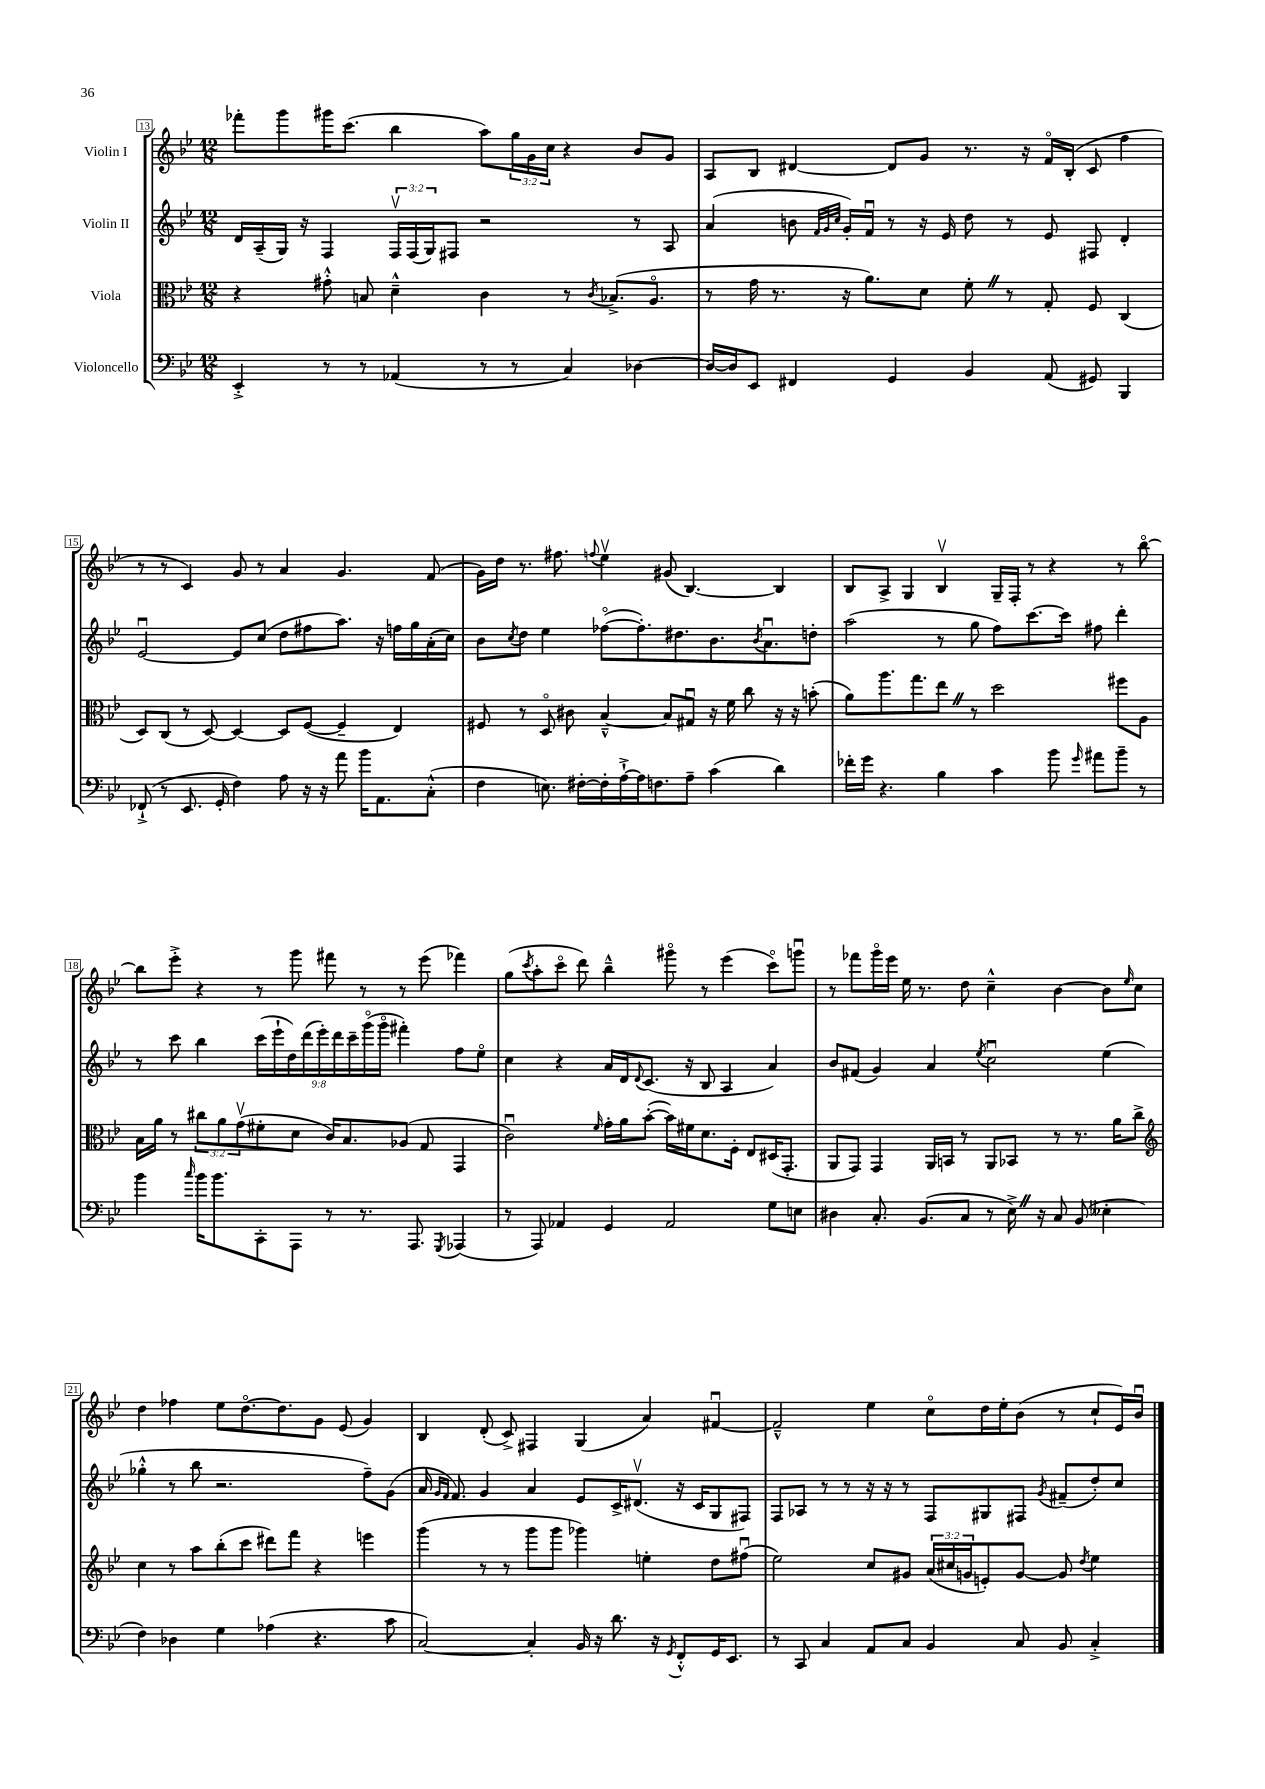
<<
\new StaffGroup <<
\new Staff = "s0" \with { instrumentName = "Violin I" } {
    \clef treble \key bes \major \numericTimeSignature \time 12/8 \override Staff.TupletNumber.text = #tuplet-number::calc-fraction-text
    fes'''8-. g'''8 gis'''16 c'''8.( bes''4 a''8) \tuplet 3/2 { g''16 g'16 c''16 } r4 bes'8 g'8 |
    a8 bes8 dis'4~ dis'8 g'8 r8. r16 f'16\flageolet bes16-.( c'8 f''4 |
    r8 r8 c'4) g'8 r8 a'4 g'4. f'8( |
    g'16) d''16 r8. fis''8. \appoggiatura { f''8 } ees''4\upbow gis'8( bes4.~) bes4 |
    bes8 a8-> g4 bes4\upbow g16-- f16-. r8 r4 r8 bes''8~\flageolet |
    bes''8 ees'''8-.-> r4 r8 g'''8 fis'''8 r8 r8 ees'''8( fes'''4) |
    g''8( \acciaccatura { c'''8 } a''8-. c'''8\flageolet d'''8) bes''4---^ gis'''8\flageolet r8 ees'''4( c'''8\flageolet) g'''8\downbow |
    r8 fes'''8 g'''16\flageolet ees'''16 ees''16 r8. d''8 c''4---^ bes'4~ bes'8 \grace { ees''16 } c''8 |
    d''4 fes''4 ees''8 d''8.~\flageolet d''8. g'8 ees'8( g'4) |
    bes4 d'8-.( c'8->) fis4 g4( a'4) fis'4~\downbow |
    fis'2---^ ees''4 c''8\flageolet d''16 ees''16-. bes'8( r8 c''8-! ees'16) bes'16\downbow \bar "|." |
}
\new Staff = "s1" \with { instrumentName = "Violin II" } {
    \clef treble \key bes \major \numericTimeSignature \time 12/8 \override Staff.TupletNumber.text = #tuplet-number::calc-fraction-text
    d'16 a16--( g16) r16 f4 \tuplet 3/2 { f16\upbow f16( g16) } fis8 r2 r8 a8 |
    a'4( b'8 \grace { f'32 g'32 c''32 } g'16-.) f'16\downbow r8 r16 ees'16 d''8 r8 ees'8 fis8 d'4-. |
    ees'2~\downbow ees'8 c''8( d''8 fis''8 a''8.) r16 f''16 g''16 a'16-.( c''16) |
    bes'8 \acciaccatura { c''8 } d''8 ees''4 fes''8~\flageolet( fes''8.-.) dis''8. bes'8. \acciaccatura { bes'8 } a'8.\downbow d''8-. |
    a''2( r8 g''8 f''8) c'''8.~ c'''16 fis''8 d'''4-. |
    r8 c'''8 bes''4 \tuplet 9/8 { c'''16( ees'''16-! d''16) d'''16( ees'''16-.) d'''16 c'''16-- g'''16\flageolet( g'''16\flageolet } fis'''4-.) f''8 ees''8\flageolet |
    c''4 r4 a'16 d'16 \appoggiatura { d'8 } c'8.( r16 bes8 a4 a'4) |
    bes'8 fis'8( g'4) a'4 \acciaccatura { ees''8 } c''2\downbow ees''4( |
    ges''4-.-^ r8 bes''8 r2. f''8--) g'8( |
    a'16 \grace { g'16 f'16 } f'8.) g'4 a'4 ees'8 c'16-> dis'8.\upbow( r16 c'16 g8 fis8) |
    f8 aes8 r8 r8 r16 r16 r8 f8 gis8 fis8 \acciaccatura { g'8 } fis'8--( d''8-.) c''8 \bar "|." |
}
\new Staff = "s2" \with { instrumentName = "Viola" } {
    \clef alto \key bes \major \numericTimeSignature \time 12/8 \override Staff.TupletNumber.text = #tuplet-number::calc-fraction-text
    r4 gis'8-.-^ b8 d'4---^ c'4 r8 \acciaccatura { c'8 } bes8.->( a8.\flageolet |
    r8 g'16 r8. r16 a'8.) d'8 f'8-. \once \override BreathingSign.text = \markup { \musicglyph "scripts.caesura.straight" } \breathe r8 g8-. f8 c4( |
    d8) c8( r8 d8~) d4~ d8 f8~( f4-- ees4) |
    fis8 r8 d8\flageolet cis'8 bes4~---^ bes8 gis8\downbow r16 f'16 c''8 r16 r16 b'8-.( |
    a'8) a''8. g''8. ees''8 \once \override BreathingSign.text = \markup { \musicglyph "scripts.caesura.straight" } \breathe r8 d''2 fis''8 a8 |
    bes16 a'16 r8 \tuplet 3/2 { cis''8 a'8 g'8\upbow( } fis'8-. d'8 c'16) bes8. aes8( g8 g,4 |
    c'2\downbow) \grace { f'16 } g'16-. a'16 bes'8~-.( bes'16) fis'16 d'8. f16-. ees8 dis16( g,8.-. |
    a,8 g,8) g,4 a,16 b,16 r8 a,8 bes,8 r8 r8. a'16 c''8-> |
    \clef treble c''4 r8 a''8 bes''8-.( c'''8 dis'''8) f'''8 r4 e'''4 |
    g'''4( r8 r8 g'''8 g'''8 ges'''4) e''4-. d''8 fis''8\downbow( |
    ees''2) c''8 gis'8 \tuplet 3/2 { a'16( cis''16 g'16 } e'8-.) g'8~ g'8 \acciaccatura { d''8 } ees''4 \bar "|." |
}
\new Staff = "s3" \with { instrumentName = "Violoncello" } {
    \clef bass \key bes \major \numericTimeSignature \time 12/8
    ees,4-.-> r8 r8 aes,4( r8 r8 c4) des4~ |
    des16~ des16 ees,8 fis,4 g,4 bes,4 a,8( gis,8) bes,,4 |
    fes,8-!->( r8 ees,8. g,16-. f4) a8 r16 r16 a'8 bes'16 a,8. c8-.-^( |
    f4 e8.) fis16~-. fis16-. a16~-!-> a16 f8. a8-- c'4( d'4) |
    fes'16-. g'16 r4. bes4 c'4 bes'8 \grace { g'16 } ais'8 bes'8-- r8 |
    bes'4 \grace { c''16 } bes'16 bes'8. c,8-. a,,8 r8 r8. a,,8. \acciaccatura { g,,8 } aes,,4( |
    r8 a,,8) aes,4 g,4 aes,2 g8 e8 |
    dis4 c8.-. bes,8.( c8 r8 ees16->) \once \override BreathingSign.text = \markup { \musicglyph "scripts.caesura.straight" } \breathe r16 c8 bes,8( eeses4-. |
    f4) des4 g4 aes4( r4. c'8 |
    c2~) c4-. bes,16 r16 d'8. r16 \acciaccatura { g,8 } f,8-.-^ g,16 ees,8. |
    r8 c,8 c4 a,8 c8 bes,4 c8 bes,8 c4-.-> \bar "|." |
}
>>
>>
\layout { \context { \Score currentBarNumber = #13 \override BarNumber.stencil = #(make-stencil-boxer 0.1 0.3 ly:text-interface::print) } }
